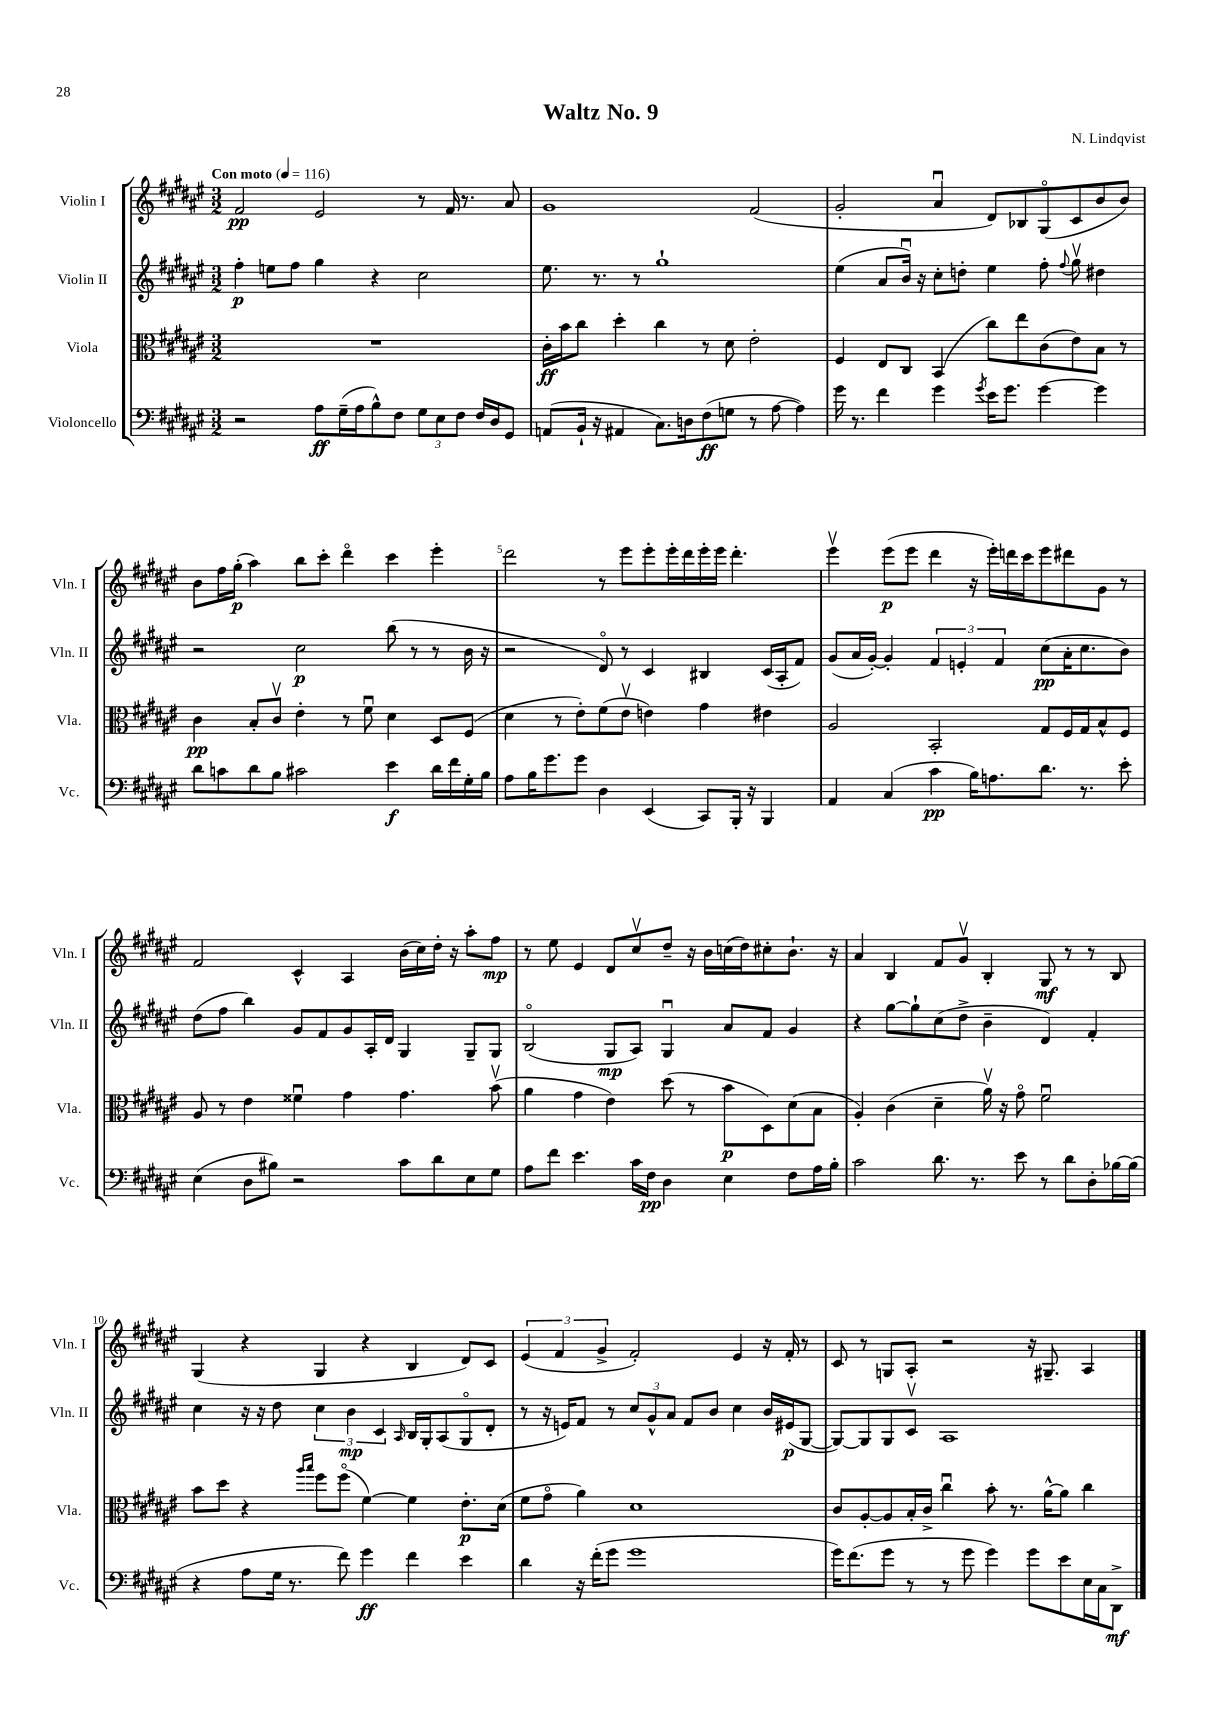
\header { title = "Waltz No. 9" composer = "N. Lindqvist" }
<<
\new StaffGroup <<
\new Staff = "s0" \with { instrumentName = "Violin I" shortInstrumentName = "Vln. I" } {
    \clef treble \key fis \major \numericTimeSignature \time 3/2 \tempo "Con moto" 4 = 116
    \autoBeamOff fis'2\pp eis'2 r8 fis'16 r8. ais'8 |
    gis'1 fis'2( |
    gis'2-. ais'4\downbow dis'8[) bes8 gis8\flageolet( cis'8 b'8 b'8]) |
    b'8[ fis''16 gis''16]-.\p( ais''4) b''8[ cis'''8]-. dis'''4\flageolet cis'''4 eis'''4-. |
    dis'''2 r8 eis'''8[ eis'''8-. eis'''16-. dis'''16 eis'''16-. eis'''16] dis'''4.-. |
    eis'''4\upbow eis'''8[\p( eis'''8] dis'''4 r16 eis'''16[-.) d'''16 cis'''16 eis'''8 dis'''8 gis'8] r8 |
    fis'2 cis'4-^ ais4 b'16[( cis''16) dis''16]-. r16 ais''8[-. fis''8]\mp |
    r8 eis''8 eis'4 dis'8[ cis''8\upbow dis''8]-- r16 b'16[ c''16( dis''16) cis''8-. b'8.]-! r16 |
    ais'4 b4 fis'8[ gis'8]\upbow b4-. gis8\mf r8 r8 b8 |
    gis4( r4 gis4 r4 b4 dis'8[) cis'8] |
    \tuplet 3/2 { eis'4( fis'4 gis'4-> } fis'2-.) eis'4 r16 fis'16-. r8 |
    cis'8 r8 g8[ ais8]-. r2 r16 gis8.-- ais4 \bar "|." |
}
\new Staff = "s1" \with { instrumentName = "Violin II" shortInstrumentName = "Vln. II" } {
    \clef treble \key fis \major \numericTimeSignature \time 3/2
    \autoBeamOff fis''4-.\p e''8[ fis''8] gis''4 r4 cis''2 |
    eis''8. r8. r8 gis''1-! |
    eis''4( ais'8[ b'16]\downbow) r16 cis''8[-. d''8]-. eis''4 fis''8-. \appoggiatura { fis''8 } gis''8\upbow dis''4 |
    r2 cis''2\p b''8( r8 r8 b'16 r16 |
    r2 dis'8\flageolet) r8 cis'4 bis4 cis'16[( ais16-. fis'8]) |
    gis'8[( ais'16 gis'16]~-.) gis'4-. \tuplet 3/2 { fis'4 e'4-. fis'4 } cis''8[\pp( ais'16-. cis''8. b'8]) |
    dis''8[( fis''8] b''4) gis'8[ fis'8 gis'8 ais16-. dis'16] gis4 gis8[-- gis8] |
    b2\flageolet( gis8[\mp ais8]) gis4\downbow ais'8[ fis'8] gis'4 |
    r4 gis''8[~ gis''8-! cis''8( dis''8]-> b'4-- dis'4) fis'4-. |
    cis''4 r16 r16 dis''8 \tuplet 3/2 { cis''4 b'4\mp cis'4 } \grace { ais16 } b16[ gis16-. ais8( gis8\flageolet dis'8]-. |
    r8 r16 e'16[) fis'8] r8 \tuplet 3/2 { cis''8[ gis'8-^ ais'8] } fis'8[ b'8] cis''4 b'16[ eis'16\p( gis8]~ |
    gis8[~) gis8 gis8 cis'8]\upbow ais1 \bar "|." |
}
\new Staff = "s2" \with { instrumentName = "Viola" shortInstrumentName = "Vla." } {
    \clef alto \key fis \major \numericTimeSignature \time 3/2
    \autoBeamOff R1. |
    cis'16[-.\ff b'16 cis''8] dis''4-. cis''4 r8 dis'8 eis'2-. |
    fis4 eis8[ cis8] b,4( cis''8[) eis''8 cis'8( eis'8) b8] r8 |
    cis'4\pp b8[-. cis'8]\upbow eis'4-. r8 fis'8\downbow dis'4 dis8[ fis8]( |
    dis'4 r8 eis'8[-.) fis'8( eis'8]\upbow e'4) gis'4 eis'4 |
    ais2 b,2-. gis8[ fis16 gis16 b8-^ fis8] |
    ais8 r8 eis'4 fisis'4\downbow gis'4 gis'4. b'8\upbow( |
    ais'4 gis'4 eis'4) dis''8( r8 b'8[\p dis8) dis'8( b8] |
    ais4-.) cis'4( dis'4-- ais'16\upbow) r16 gis'8\flageolet fis'2\downbow |
    b'8[ dis''8] r4 \grace { ais''16[ b''16] } fis''8[ fis''8]\flageolet( fis'4~) fis'4 eis'8.[-.\p dis'16]( |
    fis'8[ gis'8]\flageolet ais'4) dis'1 |
    cis'8[ ais8~-. ais8 b16-. cis'16]-> cis''4\downbow b'8-. r8. ais'16[~-^ ais'8] cis''4 \bar "|." |
}
\new Staff = "s3" \with { instrumentName = "Violoncello" shortInstrumentName = "Vc." } {
    \clef bass \key fis \major \numericTimeSignature \time 3/2
    \autoBeamOff r2 ais8[\ff gis16--( ais16 b8-^) fis8] \tuplet 3/2 { gis8[ eis8 fis8] } fis16[ dis16 gis,8] |
    a,8[( b,16]-! r16 ais,4 cis8.[) d16 fis8\ff( g8] r8 ais8~ ais4) |
    gis'16 r8. fis'4 gis'4 \acciaccatura { gis'8 } eis'16[ gis'8.] gis'4~ gis'4 |
    dis'8[ c'8 dis'8 b8] cis'2 eis'4\f dis'16[ fis'16 gis16-. b16] |
    ais8[ b16 gis'8. gis'8] dis4 eis,4( cis,8[) b,,16]-. r16 b,,4 |
    ais,4 cis4( cis'4\pp b16[) a8. dis'8.] r8. eis'8-. |
    eis4( dis8[ bis8]) r2 cis'8[ dis'8 eis8 gis8] |
    ais8[ fis'8] eis'4. cis'16[ fis16]\pp dis4 eis4 fis8[ ais16 b16]-. |
    cis'2 dis'8. r8. eis'8 r8 dis'8[ dis8-. bes16~ bes16]( |
    r4 ais8[ gis16] r8. fis'8) gis'4\ff fis'4 eis'4 |
    dis'4 r16 fis'16[-.( gis'8] gis'1 |
    gis'16[) fis'8.( gis'8] r8 r8 gis'8 gis'4) gis'8[ eis'8 eis16 cis16 dis,8]->\mf \bar "|." |
}
>>
>>
\layout { \context { \Score \override BarNumber.break-visibility = ##(#f #t #t) barNumberVisibility = #(every-nth-bar-number-visible 5) } }
